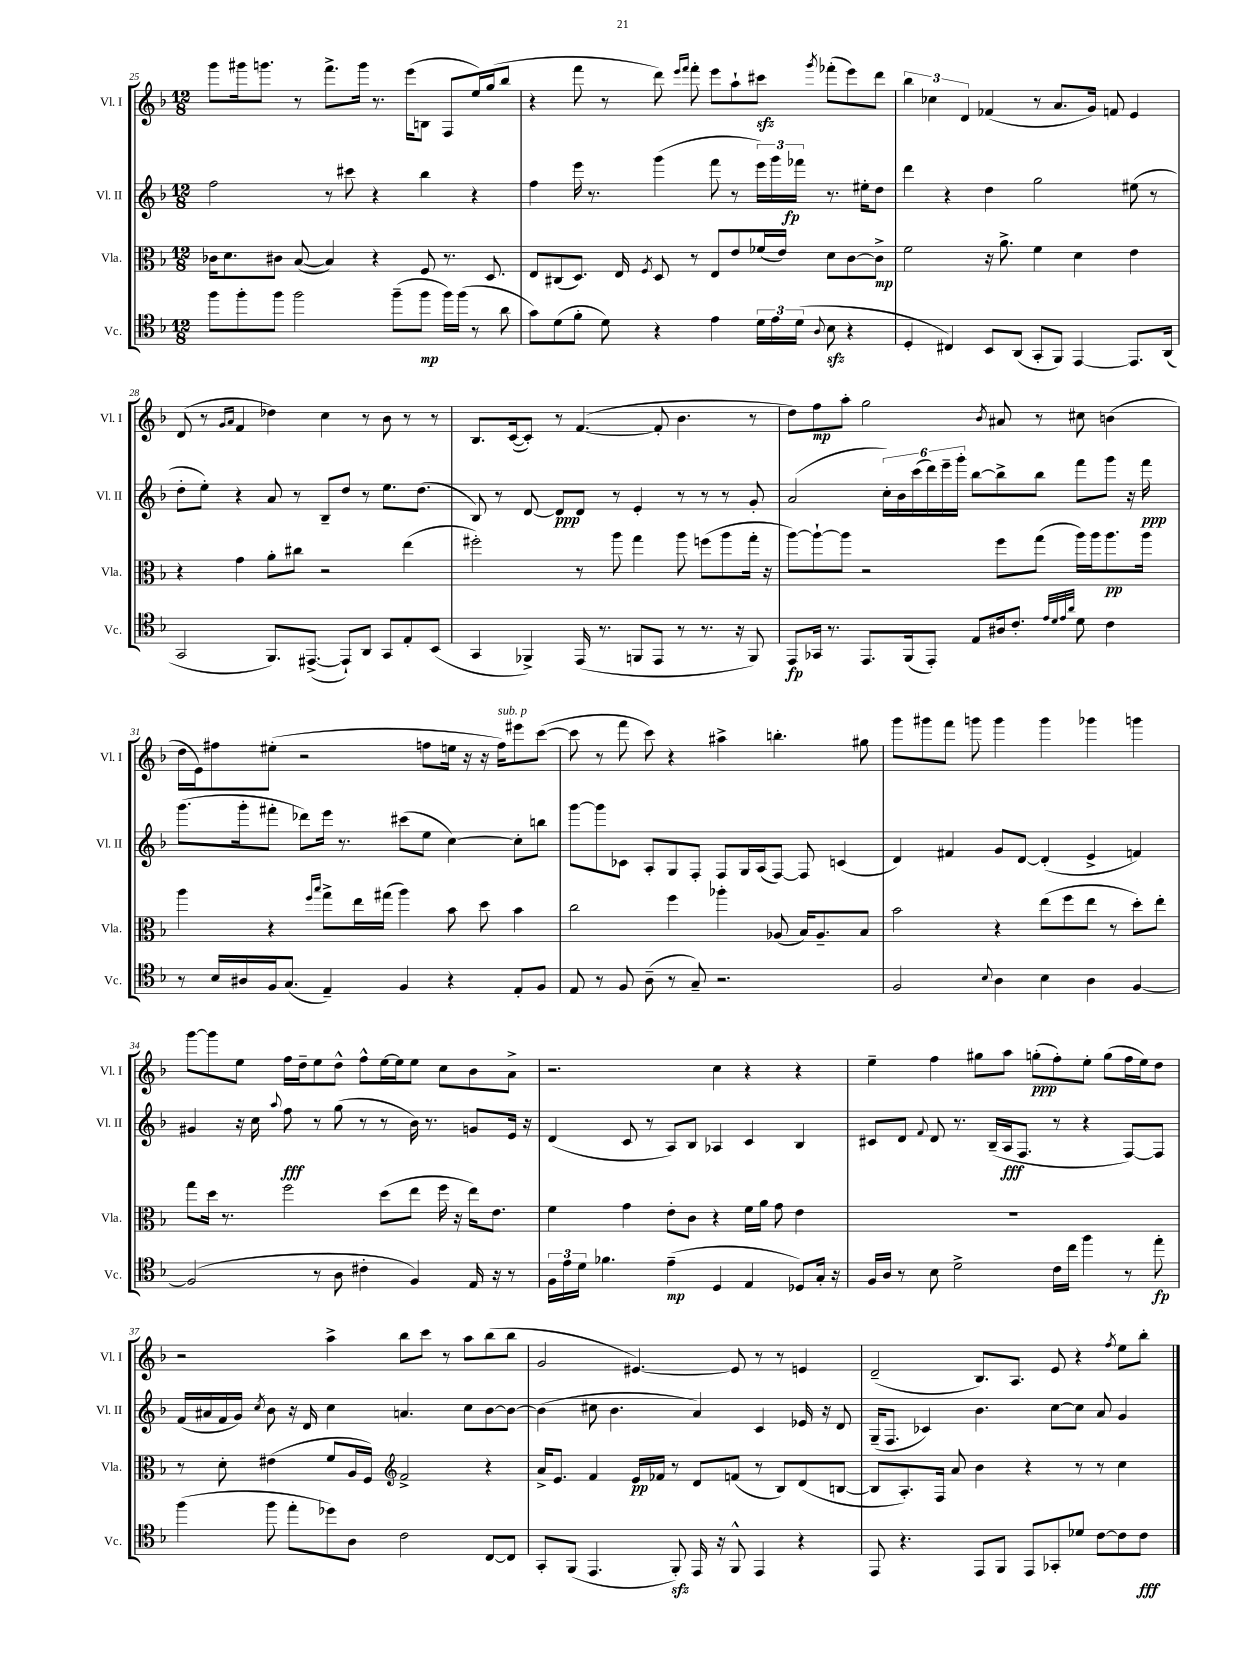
<<
\new StaffGroup <<
\new Staff = "s0" \with { instrumentName = "Vl. I" shortInstrumentName = "Vl. I" } {
    \clef treble \key f \major \numericTimeSignature \time 12/8
    \autoBeamOff g'''8[ gis'''16 g'''8.] r8 f'''8.[-> g'''16] r8. e'''16[( b8] f8[ e''16) g''16( bes''8] |
    r4 f'''8 r8 d'''8) \grace { e'''16[ f'''16] } f'''8-. e'''8[ a''8-! cis'''8]\sfz \acciaccatura { g'''8 } fes'''8[-.( e'''8) d'''8] |
    \tuplet 3/2 { bes''4 ces''4 d'4 } fes'4( r8 a'8.[ g'16]) f'8 e'4 |
    d'8( r8 \grace { g'16[ a'16] } f'4 des''4) c''4 r8 bes'8 r8 r8 |
    bes8.[ c'16~( c'8]-.) r8 f'4.~( f'8-. bes'4. r8 |
    d''8[) f''8\mp a''8]-. g''2 \acciaccatura { bes'8 } ais'8 r8 cis''8 b'4( |
    d''16[ e'16) fis''8 eis''8]-.( r2 f''8[ e''16] r16 r16 f''16[^\markup { \italic "sub. p" }) eis'''8 c'''8]~( |
    c'''8 r8 f'''8 c'''8) r4 ais''4-> b''4.-. gis''8 |
    g'''8[ gis'''8 f'''8] g'''8 g'''4 g'''4 ges'''4 g'''4 |
    g'''8[~ g'''8 e''8] f''16[ d''16-- e''8 d''8]-^ f''8[-^ e''16~ e''16 e''8] c''8[ bes'8 a'8]-> |
    r2. c''4 r4 r4 |
    e''4-- f''4 gis''8[ a''8] g''8[-.\ppp( f''8-.) e''8]-. g''8[( f''16 e''16) d''8] |
    r2 a''4-> bes''8[ c'''8] r8 a''8[ bes''8( bes''8] |
    g'2 eis'4.~) eis'8 r8 r8 e'4 |
    d'2--( bes8.[) a8.] e'8 r4 \acciaccatura { f''8 } e''8[ bes''8]-. \bar "|." |
}
\new Staff = "s1" \with { instrumentName = "Vl. II" shortInstrumentName = "Vl. II" } {
    \clef treble \key f \major \numericTimeSignature \time 12/8
    \autoBeamOff f''2 r8 cis'''8 r4 bes''4 r4 |
    f''4 e'''16 r8. g'''4( f'''8 r8 \tuplet 3/2 { e'''16[) g'''16 fes'''16]\fp } r8. eis''16[-. d''8] |
    d'''4 r4 d''4 g''2 eis''8( r8 |
    d''8[-. e''8]-.) r4 a'8 r8 bes8[-- d''8] r8 e''8.[ d''8.]( |
    bes8) r8 d'8~ d'8[\ppp d'8] r8 e'4-. r8 r8 r8 g'8-. |
    a'2( \tuplet 6/4 { c''16[-.) bes'16 c'''16( d'''16) e'''16-- g'''16]-. } bes''8[~ bes''8-> bes''8] f'''8[ g'''8] r16 f'''16\ppp |
    g'''8.[( g'''16-. fis'''8]-. des'''8[) e'''16] r8. cis'''8[( e''8] c''4~) c''8[-. b''8] |
    g'''8[~ g'''8 ces'8] a8[-. g8 f8]-. f8[ g16 a16( f8]~) f8 c'4( |
    d'4) fis'4 g'8[ d'8]~ d'4-.( e'4-> f'4) |
    gis'4 r16 c''16 \appoggiatura { a''8 } f''8\fff r8 g''8( r8 r8 bes'16) r8. g'8[ e'16] r16 |
    d'4( c'8 r8 a8[) bes8] aes4 c'4 bes4 |
    cis'8[ d'8] \appoggiatura { f'8 } d'8 r8. bes16[--( a16\fff f8.] r8 r4 f8[~) f8] |
    f'16[( ais'16 f'16 g'16]) \acciaccatura { c''8 } bes'8 r16 d'16 c''4 a'4. c''8[ bes'8~ bes'8]~ |
    bes'4( cis''8 bes'4. a'4) c'4 ees'16 r16 d'8 |
    g16[--( f8.] ces'4) bes'4. c''8[~ c''8] a'8 g'4 \bar "|." |
}
\new Staff = "s2" \with { instrumentName = "Vla." shortInstrumentName = "Vla." } {
    \clef alto \key f \major \numericTimeSignature \time 12/8
    \autoBeamOff ces'16[ d'8. cis'8] bes8~( bes4) r4 f8 r8. d8. |
    e8[ cis8( d8.]) e16 \acciaccatura { f8 } d8 r8 e8[ e'8 fes'16( e'16]) d'8[ c'8~ c'8]->\mp |
    f'2 r16 a'8.-> f'4 d'4 e'4 |
    r4 g'4 a'8[-. cis''8] r2 e''4( |
    fis''2-.) r8 a''8 g''4 a''8 f''8[( a''8 g''16]-. r16 |
    a''8[~) a''8~-! a''8] r2 f''8[ g''8]( a''16[) a''16 a''8.\pp a''16] |
    a''4 r4 \grace { f''16[ bes''16] } g''8[-> e''16 gis''16]( a''4) bes'8 d''8 bes'4 |
    c''2 f''4 aes''4-. aes8( bes16[) aes8.-- bes8] |
    bes'2 r4 e''8[( f''8 e''8] r8 d''8[-.) e''8]-. |
    g''8[ d''16] r8. f''2 d''8[( e''8] f''16 r16 e''16[) e'8.] |
    f'4 g'4 e'8[-. c'8] r4 f'16[ a'16] g'8 e'4 |
    R1. |
    r8 d'8-. eis'4( f'8[ a16 f16]) \clef treble f'2-> r4 |
    a'16[-> e'8.] f'4 e'16[\pp fes'16] r8 d'8[ f'8]( r8 bes8[) d'8( b8]~ |
    b8[ a8.-.) f16] a'8 bes'4 r4 r8 r8 c''4 \bar "|." |
}
\new Staff = "s3" \with { instrumentName = "Vc." shortInstrumentName = "Vc." } {
    \clef tenor \key f \major \numericTimeSignature \time 12/8
    \autoBeamOff f''8[ f''8-. f''8] f''2 f''8[--( f''8]\mp f''16[) f''16]( r8 a'8 |
    g'8[) d'8( f'8]-. d'8) r4 e'4 \tuplet 3/2 { d'16[ e'16 d'16]( } \appoggiatura { a8 } bes8\sfz r4 |
    d4-. cis4) bes,8[ a,8]( g,8[-. f,8]) e,4~ e,8.[ a,16]( |
    g,2 f,8.[) eis,8.]~->( eis,8[-!) a,8] g,8[ e8-. bes,8]( |
    g,4 fes,4->) e,16( r8. f,8[ e,8] r8 r8. r16 f,8) |
    e,8[\fp ges,16] r8. e,8.[ f,16( e,8]-.) e8[ ais16 c'8.]-. \grace { e'32[ d'32 e'32 a'32] } d'8 c'4 |
    r8 bes16[ ais16 f16 g8.]( e4--) f4 r4 e8[-. f8] |
    e8 r8 f8 a8--( r8 g8--) r2. |
    f2 \appoggiatura { bes8 } a4 bes4 a4 f4~ |
    f2( r8 a8 cis'4-. f4) e16 r16 r8 |
    \tuplet 3/2 { f16[ e'16 d'16] } fes'4. e'4--\mp( d4 e4 des8[) g16]-. r16 |
    f16[ a16] r8 bes8 d'2-> c'16[ c''16] f''4 r8 e''8-.\fp |
    f''4( f''8 e''8[-. des''8) a8] c'2 c8[~ c8] |
    g,8[-. f,8]( e,4. f,8-.\sfz) e,16 r16 f,8-^ e,4 r4 |
    e,8 r4. e,8[ f,8] e,8[ ges,8-. des'8] c'8[~ c'8 c'8]\fff \bar "|." |
}
>>
>>
\layout { \context { \Score currentBarNumber = #25 } }
